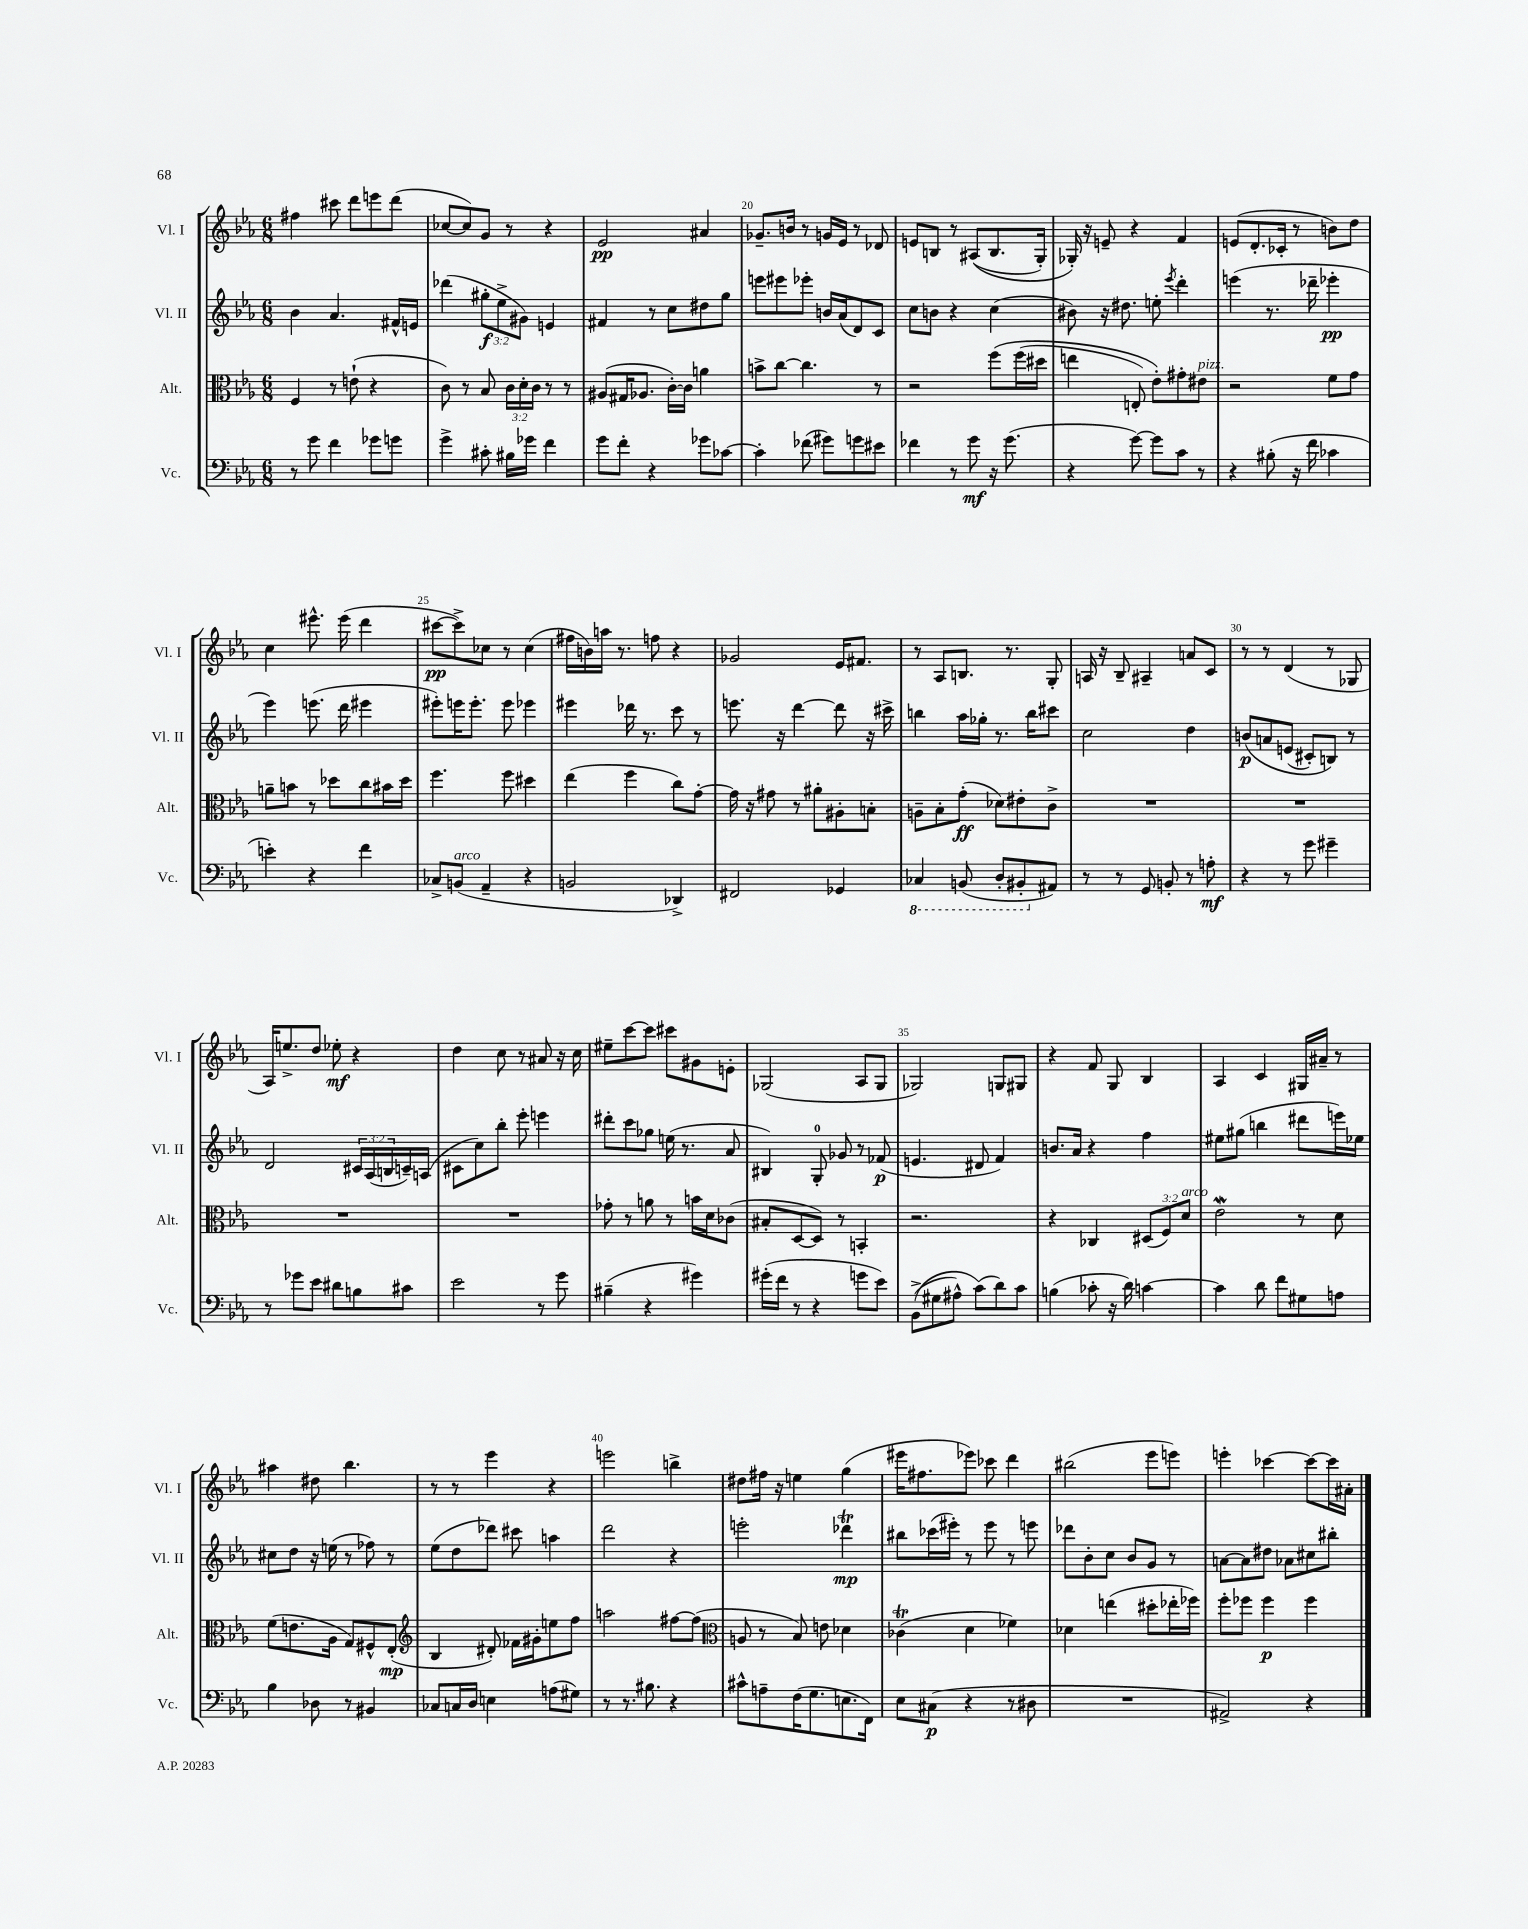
<<
\new StaffGroup <<
\new Staff = "s0" \with { instrumentName = "Vl. I" shortInstrumentName = "Vl. I" } {
    \clef treble \key ees \major \numericTimeSignature \time 6/8
    fis''4 cis'''8 d'''8 e'''8 d'''8( |
    ces''8~ ces''8) g'8 r8 r4 |
    ees'2\pp ais'4 |
    ges'8.-- b'16 r8 g'16 ees'16 r8 des'8 |
    e'8 b8 r8 ais8(\( b8. g16-.) |
    ges16-.\) r16 e'8-- r4 f'4 |
    e'8( d'8.-. ces'16-. r8 b'8) d''8 |
    c''4 eis'''8.-^ eis'''16( d'''4 |
    cis'''8~\pp cis'''8->) ces''8 r8 ces''4( |
    fis''16 b'16) a''16 r8. f''8 r4 |
    ges'2 ees'16 fis'8. |
    r8 aes8 b8. r8. g8-. |
    a16 r16 bes8-- ais4-- a'8 c'8 |
    r8 r8 d'4( r8 ges8 |
    aes16) e''8.-> d''8 ees''8-.\mf r4 |
    d''4 c''8 r8 ais'8 r16 c''16 |
    eis''8-- c'''8~ c'''8 cis'''8 gis'8 e'8-. |
    ges2( aes8 ges8 |
    ges2) g8 gis8 |
    r4 f'8 g8 bes4 |
    aes4 c'4 gis16 ais'16-- r8 |
    ais''4 dis''8 bes''4. |
    r8 r8 ees'''4 r4 |
    e'''2 b''4-> |
    dis''8 fis''16 r16 e''4 g''4( |
    eis'''16 fis''8. ees'''8) ces'''8 d'''4 |
    bis''2( ees'''8 e'''8) |
    e'''4-. ces'''4~ ces'''8~ ces'''16 ais'16-. \bar "|." |
}
\new Staff = "s1" \with { instrumentName = "Vl. II" shortInstrumentName = "Vl. II" } {
    \clef treble \key ees \major \numericTimeSignature \time 6/8 \override Staff.TupletNumber.text = #tuplet-number::calc-fraction-text
    bes'4 aes'4. fis'16-^ e'16 |
    des'''4( \tuplet 3/2 { gis''8-.\f ees''8-> gis'8) } e'4 |
    fis'4 r8 c''8 dis''8 g''8 |
    e'''8 eis'''8 ees'''8-. b'16 aes'16( d'8) c'8 |
    c''8 b'8 r4 c''4( |
    bis'8) r16 dis''8. e''8-. \acciaccatura { ees'''8 } d'''4-. |
    e'''4( r8. des'''16-- ees'''4-.\pp |
    ees'''4) e'''8.( d'''16 eis'''4 |
    eis'''8-.) e'''16 e'''8.-. e'''8 ees'''4 |
    eis'''4 des'''16 r8. c'''8 r8 |
    e'''8. r16 d'''4~ d'''8 r16 cis'''16-> |
    b''4 aes''16 ges''16-. r8. b''16 cis'''8 |
    c''2 d''4 |
    b'8\p\( a'8 e'8( cis'8-.) b8\) r8 |
    d'2 \tuplet 3/2 { cis'16 aes16( b16 } c'16--) a16( |
    cis'8 c''8) bes''8-. ees'''8-. e'''4 |
    dis'''8-. c'''8 ges''8 e''16( r8. aes'8 |
    bis4) g8-0-. ges'8 r8 fes'8\p( |
    e'4. dis'8 f'4) |
    b'8. aes'16 r4 f''4 |
    eis''8 gis''8( b''4 dis'''8 e'''16) ees''16 |
    cis''8 d''8 r16 e''16( r8 fes''8) r8 |
    ees''8( d''8 des'''8) cis'''8 a''4 |
    d'''2 r4 |
    e'''2-. des'''4\trill\mp |
    bis''8 ces'''16( eis'''16-.) r8 eis'''8 r8 e'''8 |
    des'''8 bes'8-. c''8 bes'8 g'8 r8 |
    a'8~ a'8 dis''8 aes'8 cis''8 bis''8-. \bar "|." |
}
\new Staff = "s2" \with { instrumentName = "Alt." shortInstrumentName = "Alt." } {
    \clef alto \key ees \major \numericTimeSignature \time 6/8 \override Staff.TupletNumber.text = #tuplet-number::calc-fraction-text
    f4 r8 e'8-!( r4 |
    c'8) r8 bes8 \tuplet 3/2 { c'16 d'16-. c'16 } r8 r8 |
    ais8( gis16 aes8. c'16~-.) c'16 a'4 |
    b'8-> c''8~ c''4. r8 |
    r2 f''8\( f''16( dis''16 |
    e''4 e8-.) ees'8-.\) gis'8-. eis'8^\markup { \italic "pizz." } |
    r2 f'8 g'8 |
    a'8-- b'8 r8 des''8 c''8 bis'16 des''16 |
    f''4. f''8 dis''4 |
    ees''4( f''4 c''8) g'8~-. |
    g'16 r16 gis'8 r8 ais'8-. ais8-. b8-. |
    a8-- bes8-. g'8-.\ff( des'8) eis'8-. c'8-> |
    R2. |
    R2. |
    R2. |
    R2. |
    ges'8-. r8 a'8 r8 b'16 d'16 ces'8( |
    bis8-. d8~ d8) r8 b,4-. |
    r2. |
    r4 ces4 \tuplet 3/2 { dis8( f8) d'8^\markup { \italic "arco" } } |
    ees'2\mordent r8 d'8 |
    f'8( e'8. aes16 g8) fis8-^ ees8-.\mp( |
    \clef treble bes4 dis'8-.) fes'16 gis'16-. e''8 f''8 |
    a''2 fis''8~ fis''8( |
    \clef alto a8 r8 bes8) e'8 des'4 |
    ces'4\trill( d'4 fes'4) |
    des'4 e''4( dis''8-. ees''16-. fes''16) |
    f''8-. fes''8 fes''4\p fes''4 \bar "|." |
}
\new Staff = "s3" \with { instrumentName = "Vc." shortInstrumentName = "Vc." } {
    \clef bass \key ees \major \numericTimeSignature \time 6/8
    r8 g'8 f'4 ges'8 g'8 |
    g'4-> cis'8-. bis16 ges'16 f'4 |
    g'8 f'8-. r4 ges'8 ces'8~ |
    ces'4-. fes'8( gis'8) g'8 eis'8 |
    fes'4 r8 g'8\mf r16 g'8.( |
    r4 g'8~) g'8 c'8 r8 |
    r4 bis8-.( r16 f'16 ces'4 |
    e'4-.) r4 f'4 |
    ces8-> b,8^\markup { \italic "arco" }( aes,4-- r4 |
    b,2 des,4->) |
    fis,2 ges,4 |
    \ottava #-1 ces,4 b,,8( d,8-. bis,,8-. \ottava #0 ais,8) |
    r8 r8 g,8 b,8-. r8 a8-.\mf |
    r4 r8 g'8 gis'4-- |
    r8 ges'8 ees'8 dis'8 b8 cis'8 |
    ees'2 r8 g'8 |
    bis4--( r4 gis'4) |
    gis'16-.( f'16 r8 r4 g'8 ees'8) |
    bes,8->(\( gis8 ais8-^) c'8(\) d'8) c'8 |
    b4( ces'8-. r16 d'16) c'4~ |
    c'4 d'8 f'8 gis8 a8 |
    bes4 des8 r8 bis,4 |
    ces8 c16 d16 e4 a8( gis8) |
    r8 r8. bis8. r4 |
    cis'8-^ a8-- f16( g8. e8. f,16) |
    ees8 cis8\p( r4 r8 dis8 |
    R2. |
    ais,2->) r4 \bar "|." |
}
>>
>>
\layout { \context { \Score currentBarNumber = #17 \override BarNumber.break-visibility = ##(#f #t #t) barNumberVisibility = #(every-nth-bar-number-visible 5) } }
